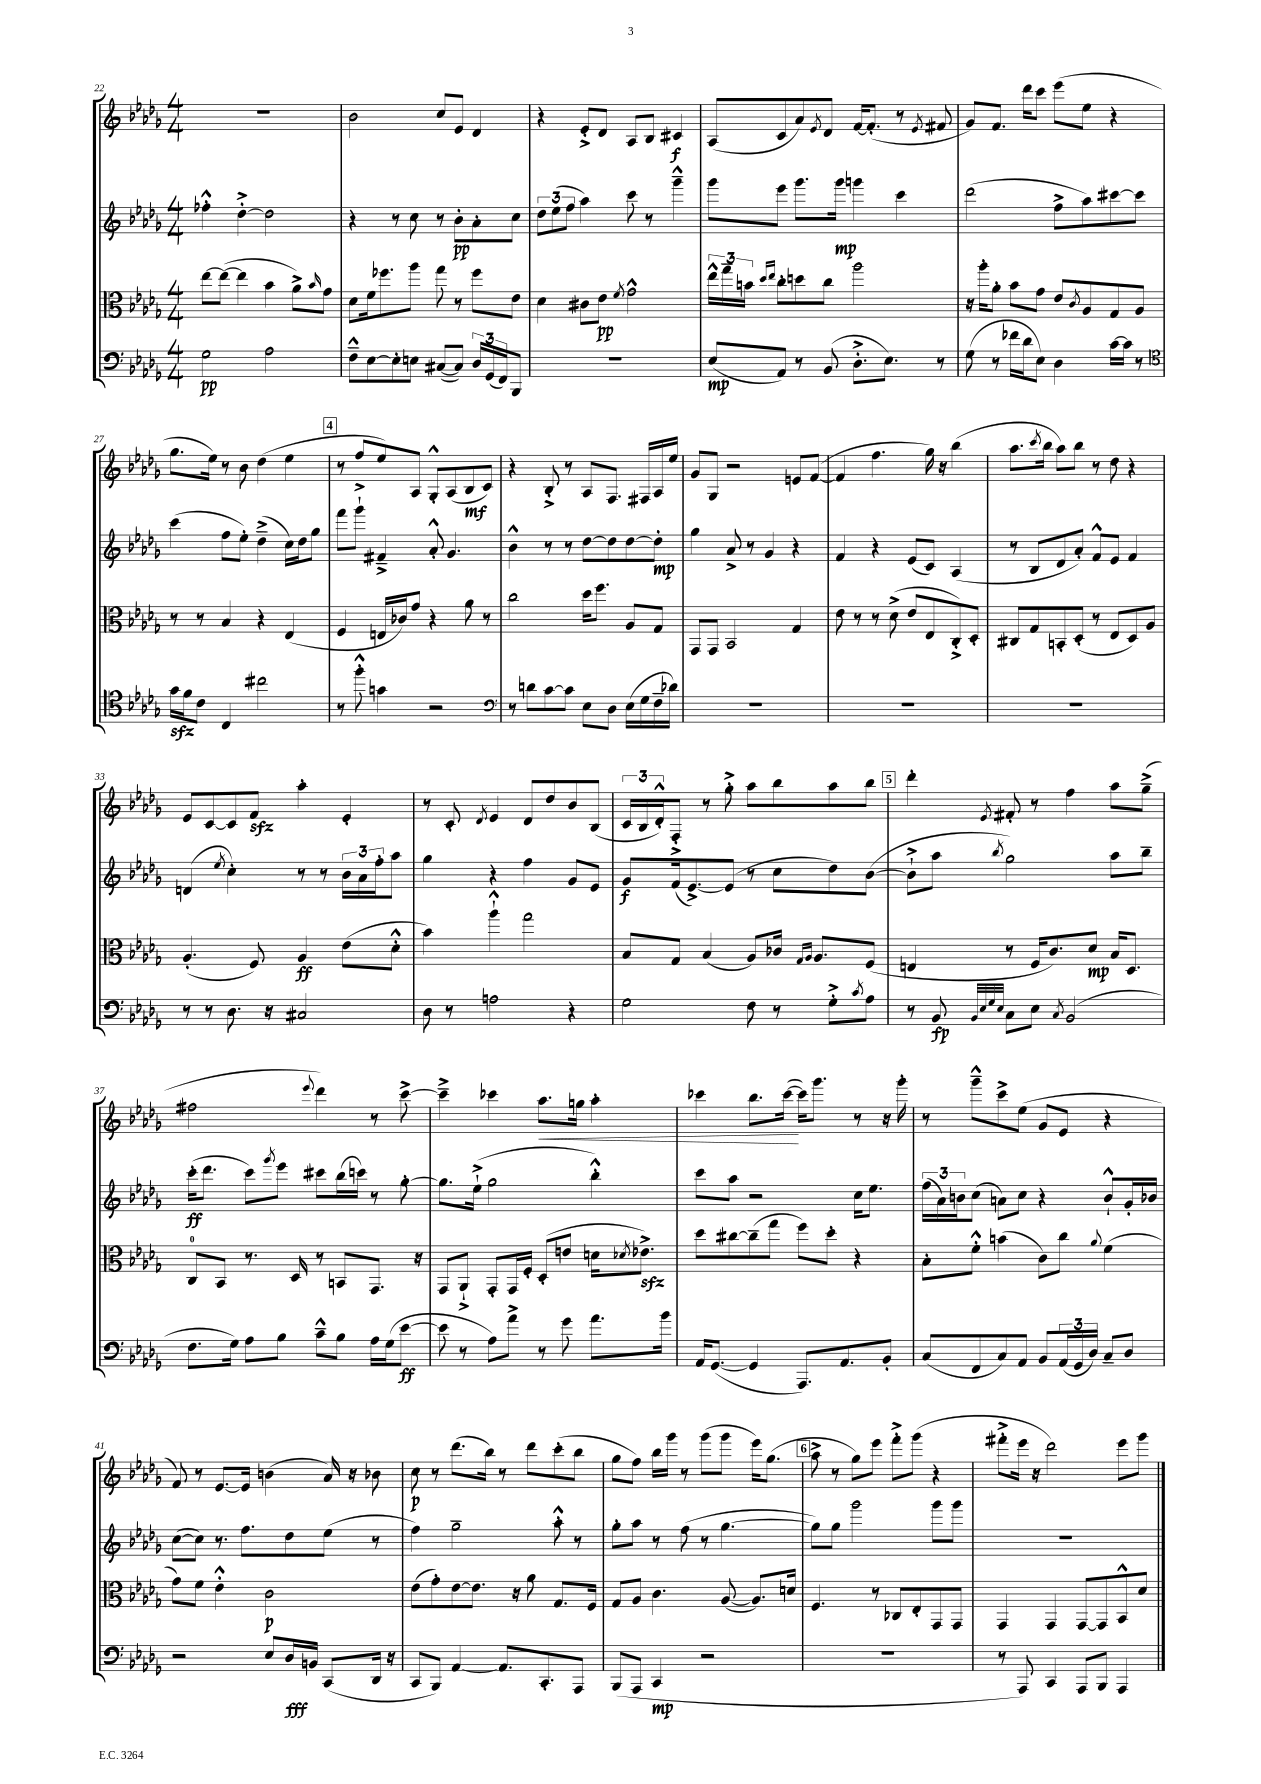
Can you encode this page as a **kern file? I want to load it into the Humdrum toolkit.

**kern	**kern	**kern	**kern
*staff4	*staff3	*staff2	*staff1
*clefF4	*clefC3	*clefG2	*clefG2
*k[b-e-a-d-g-]	*k[b-e-a-d-g-]	*k[b-e-a-d-g-]	*k[b-e-a-d-g-]
*M4/4	*M4/4	*M4/4	*M4/4
2G-	[8ee-	4ff-'^^	1r
.	(8ee-_	.	.
.	4ee-]	[4dd-'^	.
2A-	4b-	2dd-]	.
.	8a-^)	.	.
.	16qqb-	.	.
.	8g-	.	.
=	=	=	=
8F~^^	8d-	4r	2b-
[8E-	16f	.	.
.	8.ff-	.	.
8E-']	.	8r	.
8E	8aa-	8cc	.
([8C#	8gg-	8r	8cc
8C#])	8r	8b-'	8e-
24D-	8ff-	8a-'	4d-
(24GG-	.	.	.
24FF)	.	.	.
8BBB-	8e-	8cc	.
=	=	=	=
1r	4d-	12dd-	4r
.	.	(12ee-	.
.	.	12ff	.
.	8c#	4aa-)	8e-'^
.	8e-	.	8d-
.	8qf	.	.
.	2g-^^	8ccc	8A-
.	.	8r	8B-
.	.	4ggg-~^^	4c#
=	=	=	=
(8E-	24ee-^^	8ggg-	(8A-
.	24gg-~	.	.
.	24b	.	.
.	16qqdd-	.	.
.	16qqee-	.	.
8AA-)	8cc'	8eee-	8c
8r	8dd	8.ggg-	8a-)
.	.	.	8qe-
(8BB-	8cc	.	8d-
.	.	16ggg-	.
8.D-'^	2aa-	4ggg	[16f
.	.	.	(8.f']
8.E-)	.	.	.
.	.	4ccc	8r
.	.	.	8qe-
8r	.	.	8f#
=	=	=	=
(8G-	16r	(2ddd-	8g-)
.	16aa-'	.	.
8r	8a-'	.	8.f
16f-	8b-	.	.
16d-	.	.	16ddd-
8E-)	8g-	.	8ccc
4D-	8e-	8ff^	(8eee-
.	8qc	.	.
.	8A-	8aa-)	8ee-
[16c	8G-	[8ccc#	4r
16c]	.	.	.
8r	8A-	8ccc#]	.
=	=	=	=
*clefC4	*	*	*
16g-	8r	(4ccc	8.gg-
16f	.	.	.
8c	8r	.	.
.	.	.	16ee-)
4C	4B-	8ff	8r
.	.	8ee-')	8b-
2cc#	4r	(4dd-~^	(4dd-
.	(4E-	16cc)	4ee-
.	.	16dd-	.
.	.	8gg-	.
=	=	=	=
8r	4F	8fff	8r
8ff'^^	.	8ggg-`	8ff^
4g	16E	4f#~^	8ee-)
.	16c-)	.	.
.	8g-	.	8A-
2r	4r	8a-'^^	8G-'^^
.	.	4.g-	(8A-
.	8a-	.	8B-
.	8r	.	8c)
=	=	=	=
*clefF4	*	*	*
8r	2cc	4b-^^	4r
8d	.	.	.
[8c	.	8r	8B-'^
8c]	.	8r	8r
8E-	16dd-	[8dd-	8A-
.	8.ff	.	.
8D-	.	8dd-]	8.F
(16E-	8A-	[8dd-	.
16G-	.	.	16F#
16F~	8G-	8dd-']	16A-
16d-)	.	.	16ee-
=	=	=	=
1r	8GG-	4gg-	8g-
.	8GG-	.	8G-
.	2BB-	8a-^	2r
.	.	8r	.
.	.	4g-	.
.	4G-	4r	8e
.	.	.	([8f
=	=	=	=
1r	8e-	4f	4f]
.	8r	.	.
.	8r	4r	4.ff
.	(8d-^	.	.
.	8e-	(8e-	.
.	8E-	8c)	16gg-)
.	.	.	16r
.	8C'^)	(4A-	(4bb-
.	8D-'	.	.
=	=	=	=
1r	8C#	8r	8.aa-
.	8G-	8B-	.
.	.	.	8qccc
.	.	.	16bb-
.	8BB'	8d-	8aa-)
.	(8D-'	8a-')	8bb-
.	8r	8f^^	8r
.	8E-	8e-	8dd-
.	8D-)	4f	4r
.	8A-	.	.
=	=	=	=
8r	(4.A-'	(4d	8e-
8r	.	.	[8c
.	.	8qee-	.
8.D-	.	4cc')	8c]
.	8F)	.	8f
16r	.	.	.
2C#	4A-	8r	4aa-'
.	.	8r	.
.	(8e-	24b-	4e-'
.	.	24a-	.
.	.	24ff'	.
.	8d-'^^	8aa-	.
=	=	=	=
8D-	4b-)	4gg-	8r
8r	.	.	8c'
.	.	.	8qd-
2A	4aa-`^^	4r	4e-
.	2gg-	4ff	8d-
.	.	.	8dd-
4r	.	8g-	8b-
.	.	8e-	(8B-
=	=	=	=
2G-	8B-	8g-	24c
.	.	.	24B-
.	.	.	24d-'^^)
.	8G-	(16f	8F'^
.	.	[8.e-^)	.
.	(4B-	.	8r
.	.	(8e-]	8gg-'^
8F	8A-)	8r	8aa-
8r	16c-	8cc	8bb-
.	16qqG-	.	.
.	16qqA-	.	.
.	8.A-	.	.
8G-'^	.	8dd-)	8aa-
8qc	.	.	.
8A-	(8F	([8b-	8bb-
=	=	=	=
8r	4E	8b-`^]	4ddd-'
8BB-	.	8aa-	.
32qqBB-	.	.	.
32qqE-	.	.	.
32qqG-	.	.	.
32qqE-	.	8qbb-	8qe-
8C	8r	2gg-)	8f#'
8E-	16F	.	8r
.	8.c)	.	.
8qC	.	.	.
(2BB-	.	.	4ff
.	8d-	.	.
.	16B-	8aa-	8aa-
.	8.D-	.	.
.	.	8bb-~	(8gg-~^
=	=	=	=
8.F	8C	(16ccc'	2ff#
.	.	8.ddd-	.
.	8BB-	.	.
16G-)	.	.	.
8A-	8.r	8ccc)	.
.	.	8qggg-	.
8B-	.	8eee-	.
.	16D-	.	.
.	.	.	8qqeee-
8c~^^	8r	8ccc#	4ddd-)
8B-	8BB	(16bb-	.
.	.	16ccc)	.
16A-	8.GG-	8r	8r
(16G-	.	.	.
[8e-	.	[8gg-'	[8ccc^
.	16r	.	.
=	=	=	=
8e-]	8GG-	8.gg-]	4ccc~^]
8r	8AA-`^	.	.
.	.	(16ee-`^	.
8A-)	8GG-'	2gg-	4ccc-
8a-^	16GG-	.	.
.	16F'	.	.
8r	(8D-'	.	8.aa-
8g-	8e	.	.
.	.	.	16gg
8.a-	16d	4bb-'^^)	4aa-'
.	8qd-	.	.
.	8.e-^)	.	.
16b-	.	.	.
=	=	=	=
16AA-	8dd-	8ccc	4ccc-
([8.GG-	.	.	.
.	[8cc#	8aa-	.
4GG-]	(8cc#~]	2r	8.bb-
.	8gg-	.	.
.	.	.	([16ccc-
8.AAA-)	8ff)	.	16ccc-])
.	.	.	8.ggg-
.	8dd-'	.	.
8.AA-	.	.	.
.	4r	16cc	8r
.	.	8.ee-	.
8BB-'	.	.	16r
.	.	.	16ggg-'
=	=	=	=
(8C	8B-'	(24ff	8r
.	.	24a-)	.
.	.	24b	.
8FF	8f'^^	(8cc	8ggg-~^^
8C)	(4b	8a)	8ccc^
8AA-	.	8cc	(8ee-
8BB-	8c)	4r	8g-
(24AA-	8cc	.	8e-
24GG-	.	.	.
24D-)	.	.	.
.	8qqa-	.	.
8C~	(4f	8b`^^	4r
8D-	.	16g-'	.
.	.	16b-	.
=	=	=	=
2r	8g-)	([8cc	8f)
.	8f	8cc])	8r
.	4e-'^^	8.r	[8.e-
.	.	8.ff	16e-]
8E-	2c	.	(4b
16D-	.	8dd-	.
16BB	.	.	.
(8CC	.	(8ee-	16a-)
.	.	.	16r
16DD-	.	8r	8b-
16r	.	.	.
=	=	=	=
8CC	(8e-	4ff)	8cc
8BBB-)	8g-')	.	8r
[4AA-	[8e-	2gg-~	(8.ddd-
.	8.e-]	.	.
.	.	.	16bb-)
8.AA-]	.	.	8r
.	16r	.	.
.	8a-	.	8ddd-
8.CC'	.	.	.
.	8.G-	8aa-'^^	(8ccc'
8AAA-	.	8r	8bb-
.	16F	.	.
=	=	=	=
(8BBB-	8G-	8gg-'	8gg-
8AAA-	8A-	8aa-	8ff)
4CC	4.c	8r	16bb-
.	.	.	16ggg-
.	.	(8ff	8r
2r	.	8r	(8ggg-
.	([8A-	[4.gg-	8ggg-
.	8.A-])	.	16eee-)
.	.	.	(8.gg-
.	16d	.	.
=	=	=	=
1r	4.F	8gg-])	8aa-^
.	.	8gg-	8r
.	.	2ggg-	8gg-)
.	8r	.	8eee-
.	8C-	.	8fff'^
.	8E-'	.	(8ggg-
.	8GG-	8ggg-	4r
.	8GG-	8ggg-	.
=	=	=	=
8r	4GG-	1r	8fff#'^
8AAA-)	.	.	16eee-
.	.	.	16r
4CC	4GG-	.	2ddd-)
8AAA-	[8GG-	.	.
8BBB-	8GG-]	.	.
4AAA-	8BB-^^	.	8eee-
.	8d-	.	8ggg-
==	==	==	==
*-	*-	*-	*-
